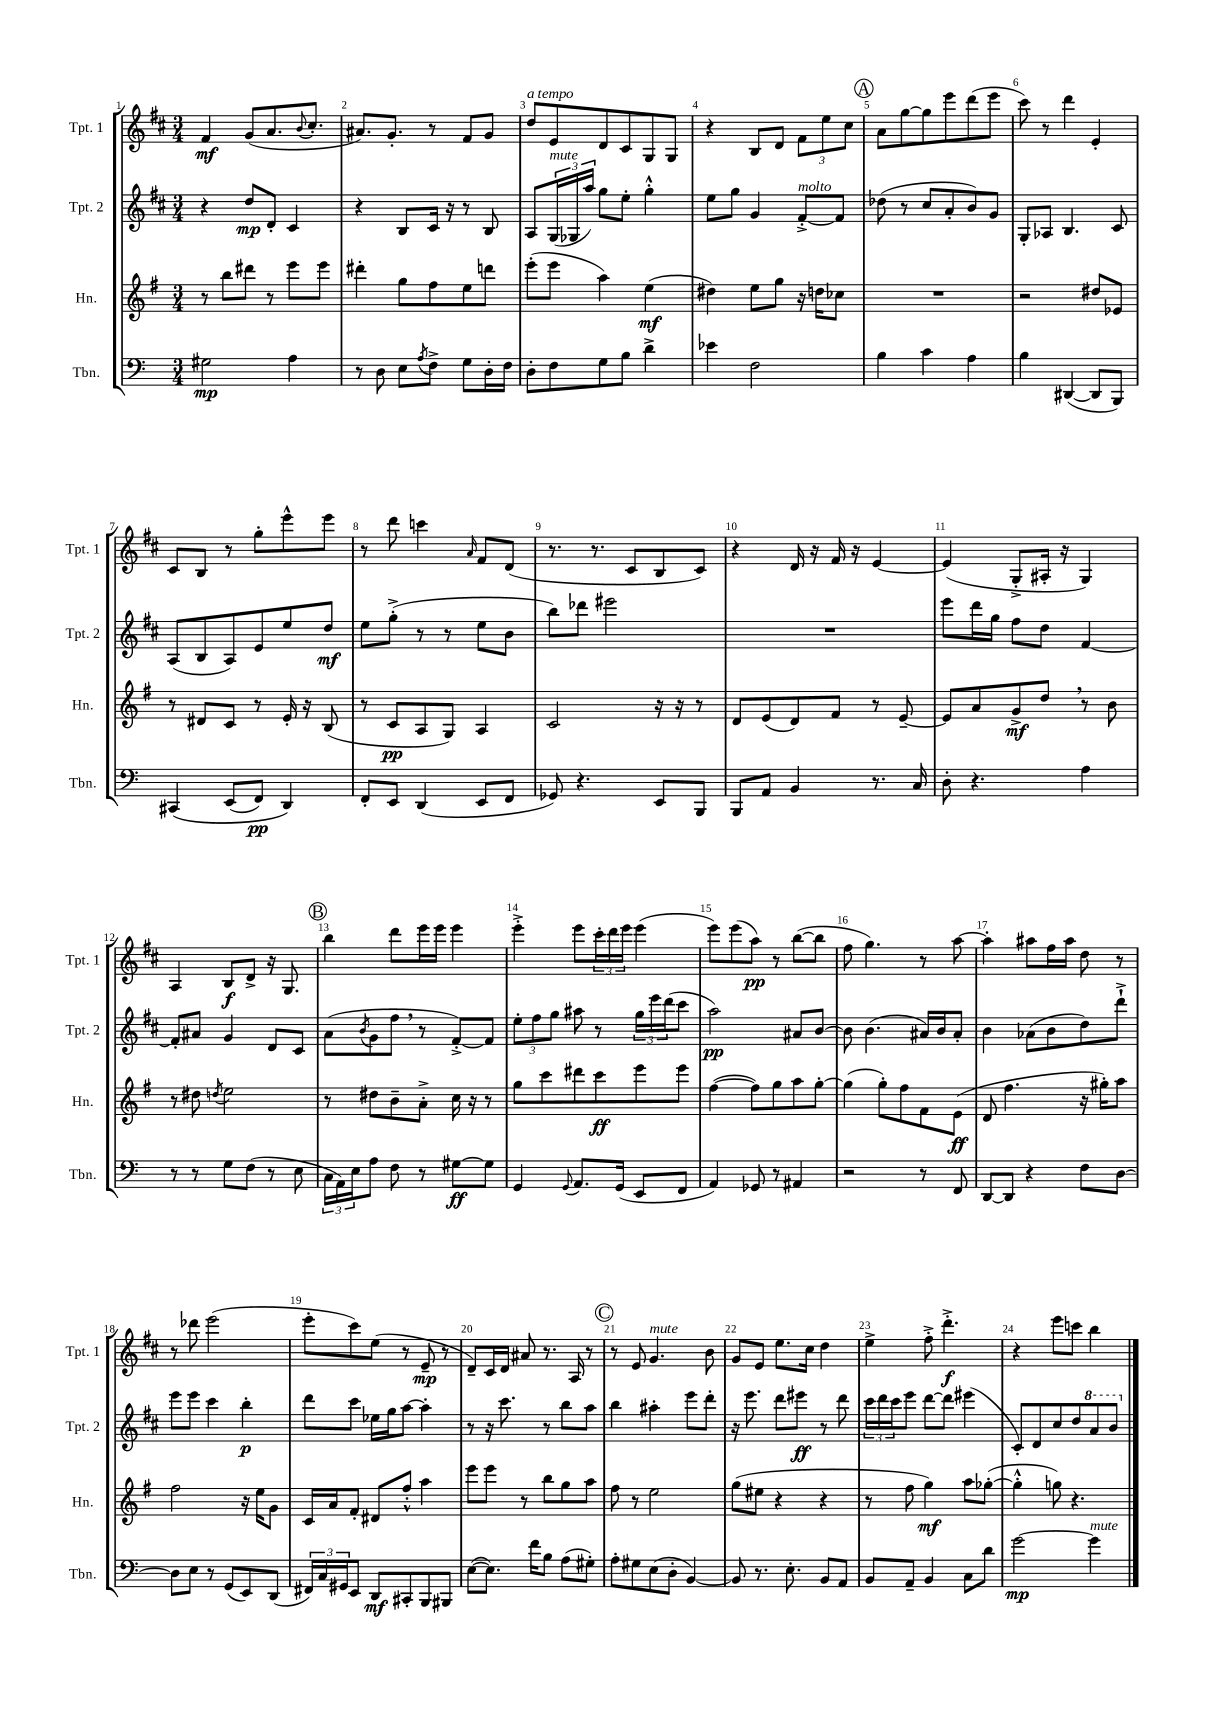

**kern	**dynam	**kern	**dynam	**kern	**dynam	**kern	**dynam
*part4	*part4	*part3	*part3	*part2	*part2	*part1	*part1
*staff4	*staff4	*staff3	*staff3	*staff2	*staff2	*staff1	*staff1
*I"Tbn.	*	*I"Hn.	*	*I"Tpt. 2	*	*I"Tpt. 1	*
*I'Tbn.	*	*I'Hn.	*	*I'Tpt. 2	*	*I'Tpt. 1	*
*clefF4	*	*clefG2	*	*clefG2	*	*clefG2	*
*k[]	*	*k[f#]	*	*k[f#c#]	*	*k[f#c#]	*
*M3/4	*	*M3/4	*	*M3/4	*	*M3/4	*
=1	=1	=1	=1	=1	=1	=1	=1
2G#X\	mp	8r	.	4r	.	4f#/	mf
.	.	8bb\L	.	.	.	.	.
.	.	8ddd#X\J	.	8dd/L	mp	(8g/L	.
.	.	8r	.	8d'/J	.	8.a/	.
4A\	.	8eee\L	.	4c#/	.	.	.
.	.	.	.	.	.	8qqb/	.
.	.	.	.	.	.	8.cc#'/J	.
.	.	8eee\J	.	.	.	.	.
=2	=2	=2	=2	=2	=2	=2	=2
8r	.	4ddd#X'\	.	4r	.	8.a#X/L)	.
8D\	.	.	.	.	.	.	.
.	.	.	.	.	.	8.g'/J	.
8E\L	.	8gg\L	.	8B/L	.	.	.
8qA/	.	.	.	.	.	.	.
8F^\J	.	8ff#\	.	16c#/Jk	.	8r	.
.	.	.	.	16r	.	.	.
8G\L	.	8ee\	.	8r	.	8f#/L	.
16D'\L	.	8dddn\J	.	8B/	.	8g/J	.
16F\JJ	.	.	.	.	.	.	.
=3	=3	=3	=3	=3	=3	=3	=3
!	!	!	!	!	!	!LO:TX:a:i:t=a tempo	!
8D'\L	.	(8eee'\L	.	8A/L	.	8dd/L	.
!	!	!	!	!LO:TX:a:i:t=mute	!	!	!
8F\	.	8eee\J	.	(24G/L	.	8e/	.
.	.	.	.	24G-X/	.	.	.
.	.	.	.	24aa/JJ)	.	.	.
8G\	.	4aa\)	.	8gg\L	.	8d/	.
8B\J	.	.	.	8ee'\J	.	8c#/	.
4d^\	.	(4ee\	mf	4gg'^^\	.	8G/	.
.	.	.	.	.	.	8G/J	.
=4	=4	=4	=4	=4	=4	=4	=4
4e-X\	.	4dd#X\)	.	8ee\L	.	4r	.
.	.	.	.	8gg\J	.	.	.
2F\	.	8ee\L	.	4g/	.	8B/L	.
.	.	8gg\J	.	.	.	8d/J	.
!	!	!	!	!LO:TX:a:i:t=molto	!	!	!
.	.	16r	.	[8f#'^/L	.	12f#\L	.
.	.	16ddn\KL	.	.	.	.	.
.	.	.	.	.	.	12ee\	.
.	.	8cc-X\J	.	8f#/J]	.	.	.
.	.	.	.	.	.	12cc#\J	.
!!LO:REH:place=s1:t=A
=5	=5	=5	=5	=5	=5	=5	=5
4B\	.	2.r	.	(8dd-X\	.	8a\L	.
.	.	.	.	8r	.	[8gg\	.
4c\	.	.	.	8cc#/L	.	8gg\]	.
.	.	.	.	8a'/	.	8eee\	.
4A\	.	.	.	8b/)	.	(8ddd\	.
.	.	.	.	8g/J	.	8eee\J	.
=6	=6	=6	=6	=6	=6	=6	=6
4B\	.	2r	.	8G'/L	.	8ccc#\)	.
.	.	.	.	8A-X/J	.	8r	.
([4DD#X/	.	.	.	4.B/	.	4ddd\	.
8DD#/L]	.	8dd#X/L	.	.	.	4e'/	.
8BBB/J)	.	8e-X/J	.	8c#/	.	.	.
!!LO:LB:g=z
=7	=7	=7	=7	=7	=7	=7	=7
(4CC#X/	.	8r	.	(8A/L	.	8c#/L	.
.	.	8d#X/L	.	8B/	.	8B/J	.
(8EE/L	.	8c/J	.	8A/)	.	8r	.
8FF/J)	pp	8r	.	8e/	.	8gg'\L	.
4DD/)	.	16e'/	.	8ee/	.	8eee^^\	.
.	.	16r	.	.	.	.	.
.	.	(8B/	.	8dd/J	mf	8eee\J	.
=8	=8	=8	=8	=8	=8	=8	=8
8FF'/L	.	8r	.	8ee\L	.	8r	.
8EE/J	.	8c/L	pp	(8gg'^\J	.	8ddd\	.
(4DD/	.	8A/	.	8r	.	4cccn\	.
.	.	8G/J)	.	8r	.	.	.
.	.	.	.	.	.	16qqa/	.
8EE/L	.	4A/	.	8ee\L	.	8f#/L	.
8FF/J	.	.	.	8b\J	.	(8d/J	.
=9	=9	=9	=9	=9	=9	=9	=9
8GG-X/)	.	2c/	.	8bb\L)	.	8.r	.
4.r	.	.	.	8ddd-X\J	.	.	.
.	.	.	.	.	.	8.r	.
.	.	.	.	2eee#X\	.	.	.
.	.	.	.	.	.	8c#/L	.
8EE/L	.	16r	.	.	.	8B/	.
.	.	16r	.	.	.	.	.
8BBB/J	.	8r	.	.	.	8c#/J)	.
=10	=10	=10	=10	=10	=10	=10	=10
8BBB/L	.	8d/L	.	2.r	.	4r	.
8AA/J	.	(8e/	.	.	.	.	.
4BB/	.	8d/)	.	.	.	16d/	.
.	.	.	.	.	.	16r	.
.	.	8f#/J	.	.	.	16f#/	.
.	.	.	.	.	.	16r	.
8.r	.	8r	.	.	.	[4e/	.
.	.	[8e~/	.	.	.	.	.
16C/	.	.	.	.	.	.	.
=11	=11	=11	=11	=11	=11	=11	=11
8D'\	.	8e/L]	.	8eee\L	.	(4e/]	.
4.r	.	8a/	.	16ddd\L	.	.	.
.	.	.	.	16gg\JJ	.	.	.
.	.	8g^/	mf	8ff#\L	.	8G'^/L	.
.	.	8dd,/J	.	8dd\J	.	16A#X'/Jk	.
.	.	.	.	.	.	16r	.
4A\	.	8r	.	[4f#/	.	4G/)	.
.	.	8b\	.	.	.	.	.
!!LO:LB:g=z
=12	=12	=12	=12	=12	=12	=12	=12
8r	.	8r	.	8f#'/L]	.	4A/	.
8r	.	8dd#X\	.	8a#X/J	.	.	.
.	.	8qddn/	.	.	.	.	.
8G\L	.	2ee\	.	4g/	.	8B/L	f
(8F\J	.	.	.	.	.	8d^/J	.
8r	.	.	.	8d/L	.	16r	.
.	.	.	.	.	.	8.G/	.
8E\	.	.	.	8c#/J	.	.	.
!!LO:REH:place=s1:t=B
=13	=13	=13	=13	=13	=13	=13	=13
24C\LL	.	8r	.	(8a\L	.	4bb\	.
24AA\)	.	.	.	.	.	.	.
24E\J	.	.	.	.	.	.	.
.	.	.	.	8qb/	.	.	.
8A\J	.	8dd#X\L	.	8g\	.	.	.
8F\	.	8b~\	.	8ff#,\J	.	8ddd\L	.
8r	.	8a'^\J	.	8r	.	16eee\L	.
.	.	.	.	.	.	16eee\JJ	.
[8G#X\L	ff	16cc\	.	[8f#'^/L)	.	4eee\	.
.	.	16r	.	.	.	.	.
8G#\J]	.	8r	.	8f#/J]	.	.	.
=14	=14	=14	=14	=14	=14	=14	=14
4GG/	.	8gg\L	.	12ee'\L	.	4eee'^\	.
.	.	.	.	12ff#\	.	.	.
.	.	8ccc\	.	.	.	.	.
.	.	.	.	12gg\J	.	.	.
8qqGG/	.	.	.	.	.	.	.
8.AA/L	.	8ddd#X\	.	8aa#X\	.	8eee\L	.
.	.	8ccc\	ff	8r	.	24ccc#'\L	.
.	.	.	.	.	.	24ddd\	.
(16GG/Jk	.	.	.	.	.	.	.
.	.	.	.	.	.	24eee\JJ	.
8EE/L	.	8eee\	.	24gg\LL	.	(4eee\	.
.	.	.	.	24eee\	.	.	.
.	.	.	.	(24ddd\J	.	.	.
8FF/J	.	8eee\J	.	8ccc#\J	.	.	.
=15	=15	=15	=15	=15	=15	=15	=15
4AA/)	.	([4ff#\	.	2aa\)	pp	8eee\L)	.
.	.	.	.	.	.	(8eee\	.
8GG-X/	.	8ff#\L])	.	.	.	8aa\J)	pp
8r	.	8gg\	.	.	.	8r	.
4AA#X/	.	8aa\	.	8a#X/L	.	([8bb\L	.
.	.	[8gg'\J	.	[8b/J	.	8bb\J]	.
=16	=16	=16	=16	=16	=16	=16	=16
2r	.	(4gg\]	.	8b\]	.	8ff#\	.
.	.	.	.	(4.b\	.	4.gg\)	.
.	.	8gg'\L)	.	.	.	.	.
.	.	8ff#\	.	.	.	.	.
8r	.	8f#\	.	16a#X/LL)	.	8r	.
.	.	.	.	16b/J	.	.	.
8FF/	.	(8e\J	ff	8a#'/J	.	[8aa\	.
=17	=17	=17	=17	=17	=17	=17	=17
[8DD/L	.	8d/	.	4b\	.	4aa'\]	.
8DD/J]	.	4.ff#\	.	.	.	.	.
4r	.	.	.	(8a-X\L	.	8aa#X\L	.
.	.	.	.	8b\	.	16ff#\L	.
.	.	.	.	.	.	16aa#\JJ	.
8F\L	.	16r	.	8dd\)	.	8dd\	.
.	.	16gg#X'\KL)	.	.	.	.	.
[8D\J	.	8aa\J	.	8ddd`^\J	.	8r	.
!!LO:LB:g=z
=18	=18	=18	=18	=18	=18	=18	=18
8D\L]	.	2ff#\	.	8eee\L	.	8r	.
8E\J	.	.	.	8eee\J	.	8ddd-X\	.
8r	.	.	.	4ccc#\	.	(2eee\	.
(8GG/L	.	.	.	.	.	.	.
8EE/)	.	16r	.	4bb'\	p	.	.
.	.	16ee\KL	.	.	.	.	.
(8DD/J	.	8g\J	.	.	.	.	.
=19	=19	=19	=19	=19	=19	=19	=19
24FF#X/LL)	.	16c/LL	.	8ddd\L	.	8eee'\L	.
24C/	.	.	.	.	.	.	.
.	.	16a/J	.	.	.	.	.
24GG#X/J	.	.	.	.	.	.	.
8EE/J	.	8f#'/J	.	8ccc#\J	.	8ccc#\)	.
8DD/L	mf	8d#X/L	.	16ee-X\LL	.	(8ee\J	.
.	.	.	.	16gg\J	.	.	.
8CC#X'/	.	8ff#'^^/J	.	[8aa\J	.	8r	.
8BBB/	.	4aa\	.	4aa'\]	.	8e~/	mp
8BBB#X/J	.	.	.	.	.	8r	.
=20	=20	=20	=20	=20	=20	=20	=20
([8E\L	.	8eee\L	.	8r	.	8d~/L)	.
8.E\J])	.	8eee\J	.	16r	.	16c#/L	.
.	.	.	.	8.ccc#\	.	16d/JJ	.
.	.	8r	.	.	.	8a#X/	.
16f\KL	.	.	.	.	.	.	.
8B\J	.	8bb\L	.	8r	.	8.r	.
(8A\L	.	8gg\	.	8bb\L	.	.	.
.	.	.	.	.	.	16A/	.
8G#X'\J)	.	8aa\J	.	8aa\J	.	8r	.
!!LO:REH:place=s1:t=C
=21	=21	=21	=21	=21	=21	=21	=21
8A'\L	.	8ff#\	.	4bb\	.	8r	.
8G#X\	.	8r	.	.	.	8e/	.
!	!	!	!	!	!	!LO:TX:a:i:t=mute	!
(8E\	.	2ee\	.	4aa#X'\	.	4.g/	.
8D'\J	.	.	.	.	.	.	.
[4BB/)	.	.	.	8eee\L	.	.	.
.	.	.	.	8ddd'\J	.	8b\	.
=22	=22	=22	=22	=22	=22	=22	=22
8BB/]	.	(8gg\L	.	16r	.	8g/L	.
.	.	.	.	8.eee\	.	.	.
8.r	.	8ee#X\J	.	.	.	8e/J	.
.	.	4r	.	8ddd\L	.	8.ee\L	.
8.E'\	.	.	.	.	.	.	.
.	.	.	.	8eee#X\J	ff	.	.
.	.	.	.	.	.	16cc#\Jk	.
8BB/L	.	4r	.	8r	.	4dd\	.
8AA/J	.	.	.	8ddd\	.	.	.
=23	=23	=23	=23	=23	=23	=23	=23
8BB/L	.	8r	.	24ccc#\LL	.	4ee^\	.
.	.	.	.	24ddd\	.	.	.
.	.	.	.	24ccc#\J	.	.	.
8AA~/J	.	8ff#\	.	8eee\J	.	.	.
4BB/	.	4gg\)	mf	[8ddd\L	.	8ff#'^\	.
.	.	.	.	8ddd\J]	.	4.ddd'^\	f
8C\L	.	8aa\L	.	(4eee#X\	.	.	.
8d\J	.	([8gg-X'\J	.	.	.	.	.
=24	=24	=24	=24	=24	=24	=24	=24
[2g\	mp	4gg-'^^\]	.	8c#'/L)	.	4r	.
.	.	.	.	8d/	.	.	.
.	.	8ggn\)	.	8cc#/	.	8eee\L	.
.	.	4.r	.	8dd/	.	8cccn\J	.
*	*	*	*	*8va	*	*	*
!LO:TX:a:i:t=mute	!	!	!	!	!	!	!
4g\]	.	.	.	8aa/	.	4bb\	.
.	.	.	.	8bb/J	.	.	.
*	*	*	*	*X8va	*	*	*
==	==	==	==	==	==	==	==
*-	*-	*-	*-	*-	*-	*-	*-
